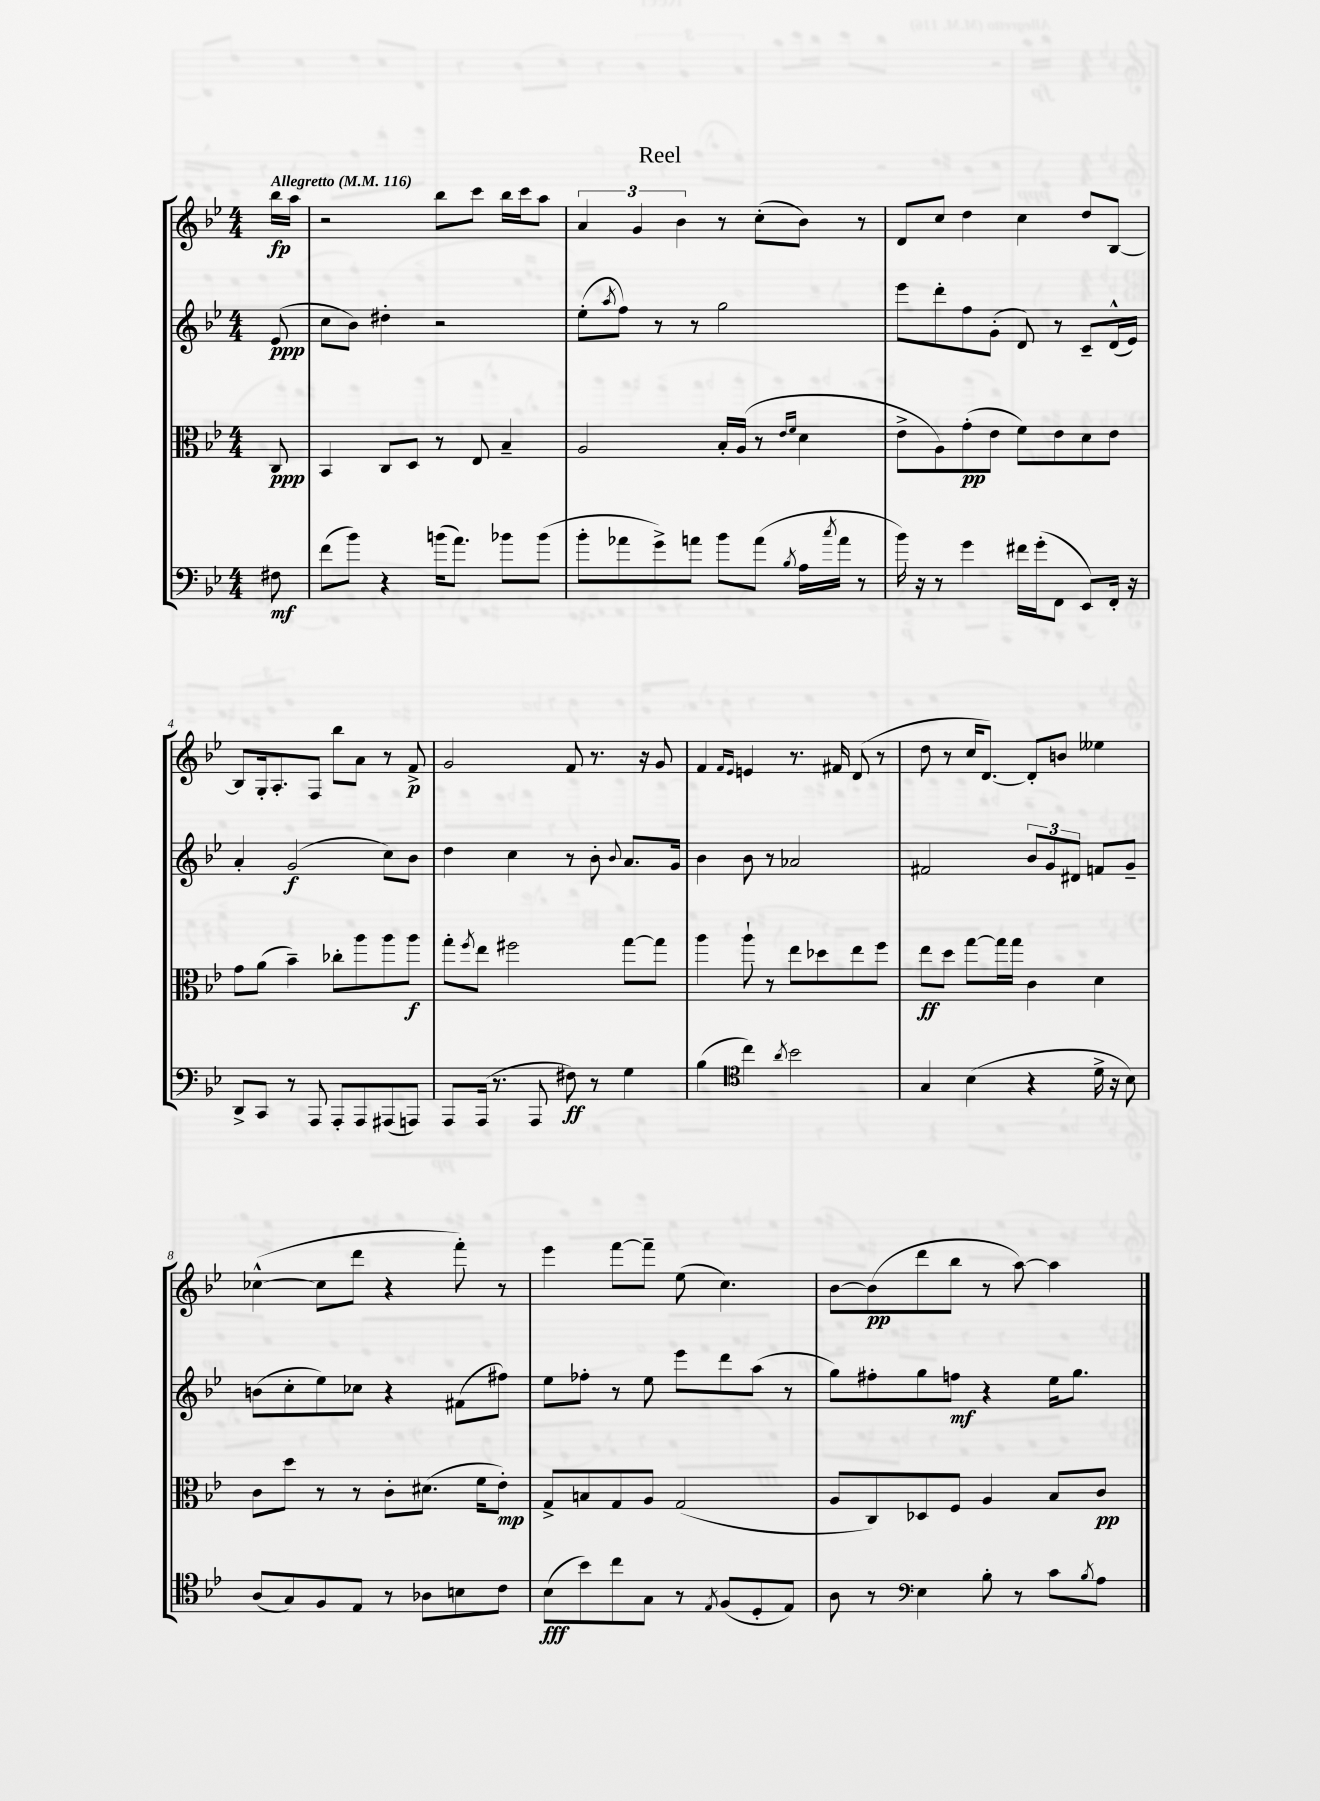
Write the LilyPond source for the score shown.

\header { title = "Reel" }
<<
\new StaffGroup <<
\new Staff = "s0" {
    \clef treble \key bes \major \numericTimeSignature \time 4/4 \partial 8 \tempo "Allegretto" 4 = 116
    bes''16\fp a''16 |
    r2 bes''8 c'''8 bes''16 c'''16 a''8 |
    \tuplet 3/2 { a'4 g'4 bes'4 } r8 c''8-.( bes'8) r8 |
    d'8 c''8 d''4 c''4 d''8 bes8~ |
    bes8 g16-. a8.-. f8 bes''8 a'8 r8 f'8->\p |
    g'2 f'8 r8. r16 g'8 |
    f'4 \grace { f'16 ees'16 } e'4 r8. fis'16 d'8( r8 |
    d''8 r8 c''16 d'8.~) d'8-. b'8 eeses''4 |
    ces''4~-^( ces''8 d'''8 r4 f'''8-.) r8 |
    ees'''4 f'''8~ f'''8-- ees''8( c''4.) |
    bes'8~ bes'8\pp( d'''8 bes''8 r8 a''8~) a''4 \bar "|." |
}
\new Staff = "s1" {
    \clef treble \key bes \major \numericTimeSignature \time 4/4 \partial 8
    ees'8\ppp( |
    c''8 bes'8) dis''4-. r2 |
    ees''8-.( \acciaccatura { a''8 } f''8) r8 r8 g''2 |
    ees'''8 d'''8-. f''8 g'8-.( d'8) r8 c'8-- d'16-^( ees'16) |
    a'4-. g'2\f( c''8) bes'8 |
    d''4 c''4 r8 bes'8-. \appoggiatura { bes'8 } a'8. g'16 |
    bes'4 bes'8 r8 aes'2 |
    fis'2 \tuplet 3/2 { bes'8 g'8 dis'8 } f'8 g'8-- |
    b'8( c''8-. ees''8) ces''8 r4 fis'8( fis''8) |
    ees''8 fes''8-. r8 ees''8 ees'''8 d'''8 a''8( r8 |
    g''8) fis''8-. g''8 f''8\mf r4 ees''16 g''8. \bar "|." |
}
\new Staff = "s2" {
    \clef alto \key bes \major \numericTimeSignature \time 4/4 \partial 8
    c8\ppp |
    bes,4 c8 d8 r8 ees8 bes4-- |
    a2 bes16-. a16( r8 \grace { ees'16 f'16 } d'4 |
    ees'8-> a8) g'8-.\pp( ees'8 f'8) ees'8 d'8 ees'8 |
    g'8 a'8( bes'4--) ces''8-. a''8 a''8 a''8\f |
    g''8-. \acciaccatura { f''8 } ees''8 fis''2 g''8~ g''8 |
    a''4 a''8-! r8 ees''8 des''8 ees''8 f''8 |
    ees''8\ff d''8 g''8~ g''16 g''16 c'4 d'4 |
    c'8 d''8 r8 r8 c'8-. dis'8.( f'16 ees'8-.\mp) |
    g8-> b8 g8 a8 g2( |
    a8 c8) des8 f8 a4 bes8 c'8\pp \bar "|." |
}
\new Staff = "s3" {
    \clef bass \key bes \major \numericTimeSignature \time 4/4 \partial 8
    fis8\mf |
    f'8( bes'8) r4 b'16( a'8.) bes'8 bes'8( |
    bes'8-. aes'8 g'8->) a'8 bes'8 a'8( \acciaccatura { bes8 } a16 \acciaccatura { c''8 } a'16 r8 |
    bes'16) r16 r8 g'4 fis'16 g'16-.( f,8 ees,8) f,16-. r16 |
    d,8-> c,8 r8 a,,8 a,,8-. a,,8 ais,,8( a,,8) |
    a,,8 a,,16( r8. a,,8 fis8\ff) r8 g4 |
    bes4( \clef tenor c''4) \acciaccatura { a'8 } bes'2 |
    g4 bes4( r4 d'16-> r16 bes8) |
    a8( g8) f8 ees8 r8 aes8 b8 c'8 |
    bes8\fff( bes'8) c''8 g8 r8 \acciaccatura { ees8 } f8( d8-. ees8) |
    a8 r8 \clef bass ees4 bes8-. r8 c'8 \acciaccatura { bes8 } a8 \bar "|." |
}
>>
>>
